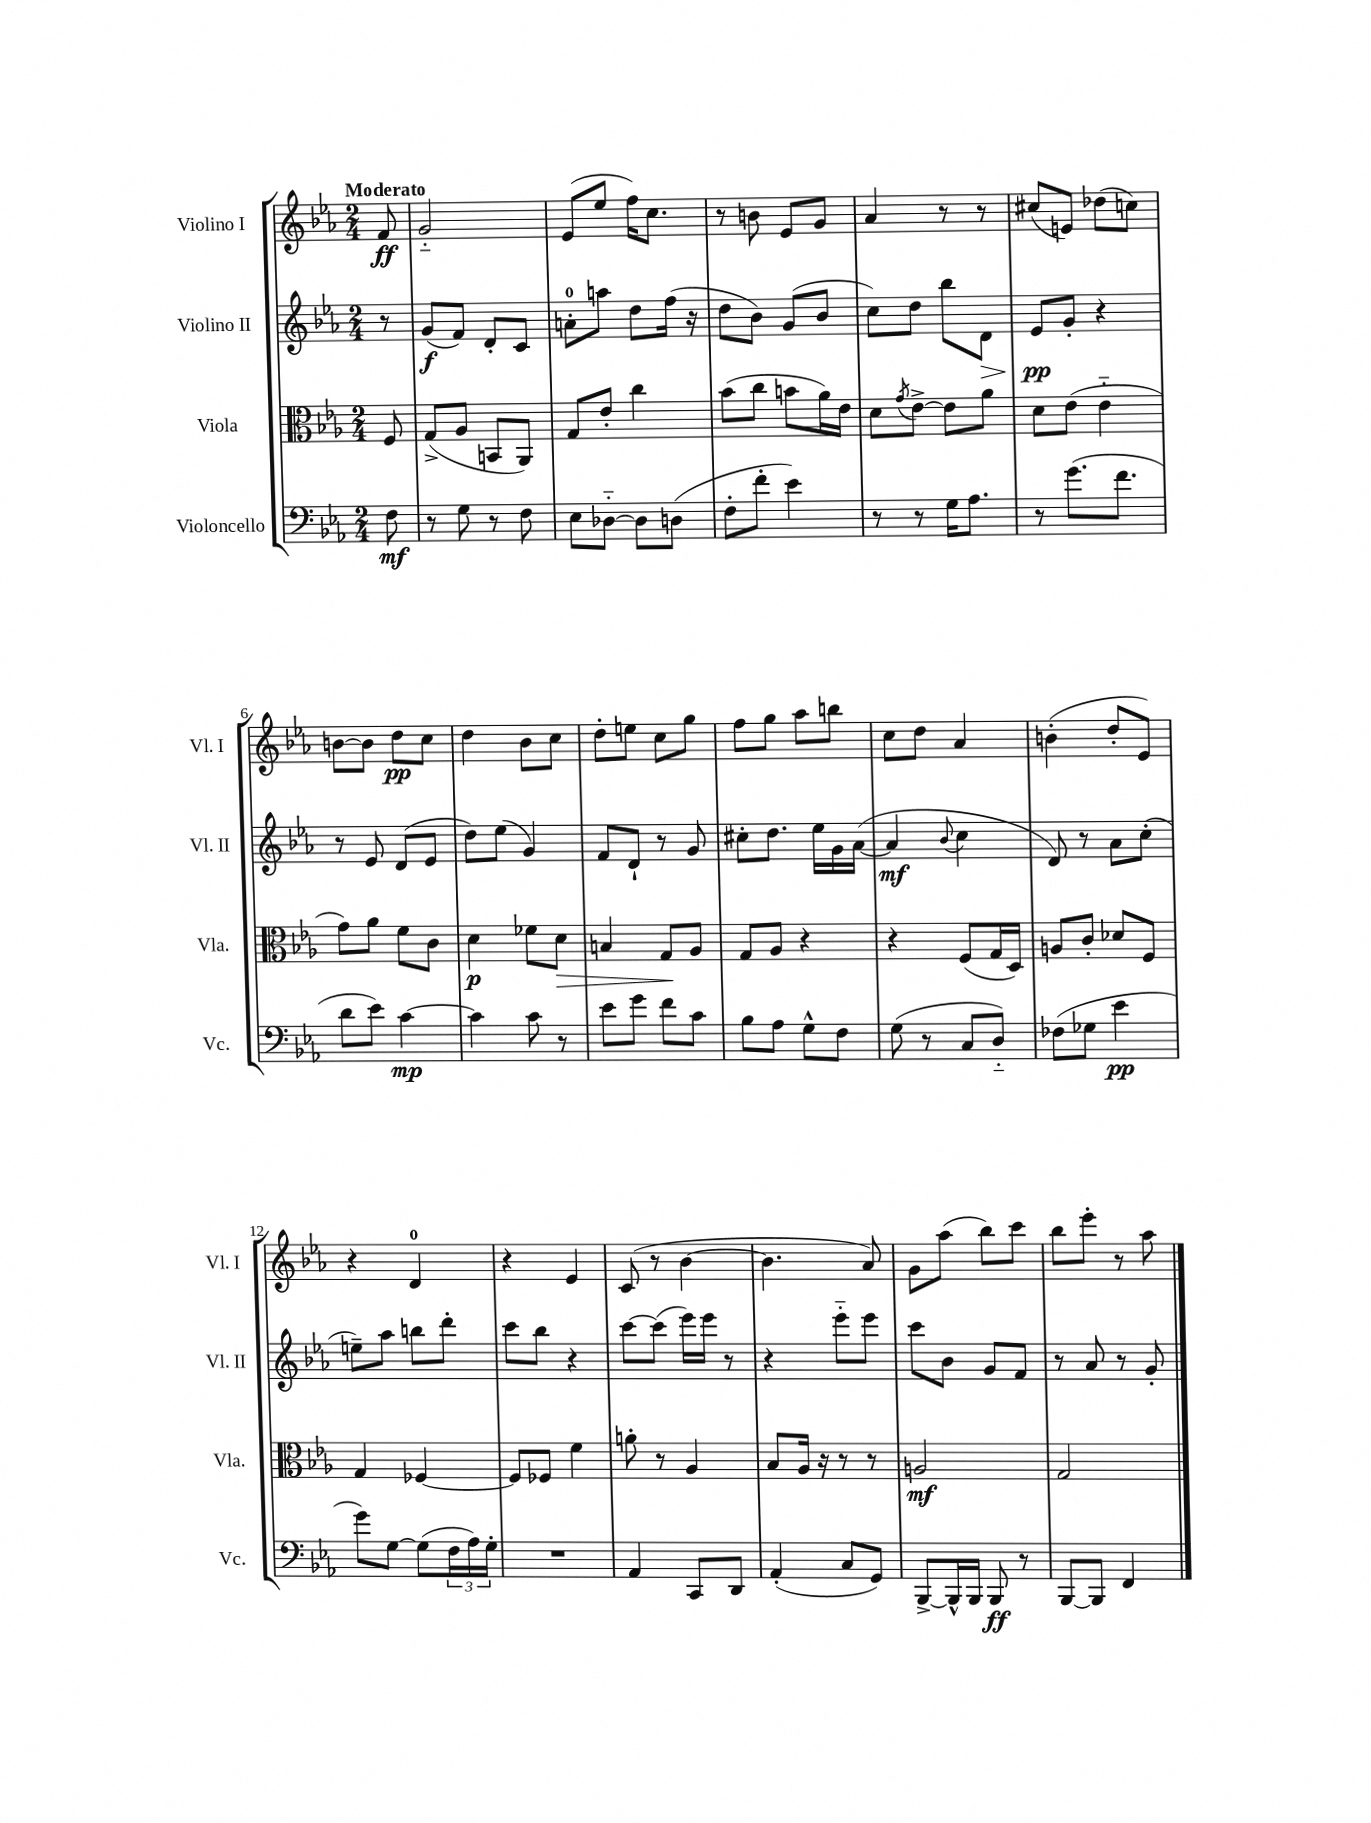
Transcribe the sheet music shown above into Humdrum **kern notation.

**kern	**dynam	**kern	**dynam	**kern	**dynam	**kern	**dynam
*part4	*part4	*part3	*part3	*part2	*part2	*part1	*part1
*staff4	*staff4	*staff3	*staff3	*staff2	*staff2	*staff1	*staff1
*I"Violoncello	*	*I"Viola	*	*I"Violino II	*	*I"Violino I	*
*I'Vc.	*	*I'Vla.	*	*I'Vl. II	*	*I'Vl. I	*
*clefF4	*	*clefC3	*	*clefG2	*	*clefG2	*
*k[b-e-a-]	*	*k[b-e-a-]	*	*k[b-e-a-]	*	*k[b-e-a-]	*
*M2/4	*	*M2/4	*	*M2/4	*	*M2/4	*
=	=	=	=	=	=	=	=
!	!	!	!	!	!	!LO:TX:a:B:t=Moderato	!
8F\	mf	8F/	.	8r	.	8f/	ff
=1	=1	=1	=1	=1	=1	=1	=1
8r	.	(8G^/L	.	(8g/L	f	2g/	.
8G\	.	8A-/J	.	8f/J)	.	.	.
8r	.	8BBn/L	.	8d'/L	.	.	.
8F\	.	8AA-/J)	.	8c/J	.	.	.
=2	=2	=2	=2	=2	=2	=2	=2
8E-\L	.	8G/L	.	8an'\L	.	(8e-/L	.
[8D-X\J	.	8e-'/J	.	8aan\J	.	8ee-/J	.
8D-\L]	.	4cc\	.	8dd\L	.	16ff\KL)	.
.	.	.	.	.	.	8.cc\J	.
(8Dn\J	.	.	.	(16ff\Jk	.	.	.
.	.	.	.	16r	.	.	.
=3	=3	=3	=3	=3	=3	=3	=3
8F'\L	.	(8b-\L	.	8dd\L	.	8r	.
8f'\J	.	8cc\J	.	8b-\J)	.	8bn\	.
4e-\)	.	8bn\L	.	(8g/L	.	8e-/L	.
.	.	16a-\L)	.	8b-/J	.	8g/J	.
.	.	16e-\JJ	.	.	.	.	.
=4	=4	=4	=4	=4	=4	=4	=4
8r	.	8d\L	.	8cc\L)	.	4a-/	.
.	.	8qg/	.	.	.	.	.
8r	.	[8e-^\J	.	8dd\J	.	.	.
16G\KL	.	8e-\L]	.	8bb-\L	.	8r	.
8.A-\J	.	.	.	.	.	.	.
!	!	!	!	!	!LO:HP:b	!	!
.	.	8a-\J	.	8d\J	>	8r	.
=5	=5	=5	=5	=5	=5	=5	=5
8r	.	8d\L	.	8e-/L	pp	(8cc#X/L	.
(8.g\L	.	(8e-\J	.	8g'/J	]	8en/J)	.
.	.	4e-\	.	4r	.	(8dd-X\L	.
8.f\J	.	.	.	.	.	.	.
.	.	.	.	.	.	8ccn\J)	.
!!LO:LB:g=z
=6	=6	=6	=6	=6	=6	=6	=6
8d\L	.	8g\L)	.	8r	.	[8bn\L	.
8e-\J)	.	8a-\J	.	8e-/	.	8b\J]	.
[4c\	mp	8f\L	.	(8d/L	.	8dd\L	pp
.	.	8c\J	.	8e-/J	.	8cc\J	.
=7	=7	=7	=7	=7	=7	=7	=7
4c\]	.	4d\	p	8dd\L)	.	4dd\	.
.	.	.	.	(8ee-\J	.	.	.
8c\	.	8f-X\L	.	4g/)	.	8b-\L	.
!	!	!	!LO:HP:b	!	!	!	!
8r	.	8d\J	>	.	.	8cc\J	.
=8	=8	=8	=8	=8	=8	=8	=8
8e-\L	.	4Bn/	.	8f/L	.	8dd'\L	.
8g\J	.	.	.	8d`/J	.	8een\J	.
8f\L	.	8G/L	.	8r	.	8cc\L	.
8c\J	.	8A-/J	]	8g/	.	8gg\J	.
=9	=9	=9	=9	=9	=9	=9	=9
8B-\L	.	8G/L	.	8cc#X'\L	.	8ff\L	.
8A-\J	.	8A-/J	.	8.dd\J	.	8gg\J	.
8G^^\L	.	4r	.	.	.	8aa-\L	.
.	.	.	.	16ee-\LL	.	.	.
8F\J	.	.	.	16g\	.	8bbn\J	.
.	.	.	.	([16a-\JJ	.	.	.
=10	=10	=10	=10	=10	=10	=10	=10
(8G\	.	4r	.	4a-/]	mf	8cc\L	.
8r	.	.	.	.	.	8dd\J	.
.	.	.	.	8qqb-/	.	.	.
8C/L	.	(8F/L	.	4cc\	.	4a-/	.
8D/J)	.	16G/L	.	.	.	.	.
.	.	16D/JJ)	.	.	.	.	.
=11	=11	=11	=11	=11	=11	=11	=11
(8F-X\L	.	8An/L	.	8d/)	.	(4bn'\	.
8G-X\J	.	8c'/J	.	8r	.	.	.
4e-\	pp	8d-X/L	.	8a-\L	.	8dd'/L	.
.	.	8F/J	.	(8cc'\J	.	8e-/J)	.
!!LO:LB:g=z
=12	=12	=12	=12	=12	=12	=12	=12
8g\L)	.	4G/	.	8een~\L)	.	4r	.
[8G\J	.	.	.	8aa-\J	.	.	.
(8G\L]	.	[4F-X/	.	8bbn\L	.	4d/	.
24F\L	.	.	.	8ddd'\J	.	.	.
24A-\)	.	.	.	.	.	.	.
24G'\JJ	.	.	.	.	.	.	.
=13	=13	=13	=13	=13	=13	=13	=13
2r	.	8F-/L]	.	8ccc\L	.	4r	.
.	.	8F-X/J	.	8bb-\J	.	.	.
.	.	4f\	.	4r	.	4e-/	.
=14	=14	=14	=14	=14	=14	=14	=14
4AA-/	.	8an'\	.	[8ccc\L	.	(8c/	.
.	.	8r	.	(8ccc\J]	.	8r	.
8CC/L	.	4A-/	.	16eee-\LL)	.	[4b-\	.
.	.	.	.	16eee-\JJ	.	.	.
8DD/J	.	.	.	8r	.	.	.
=15	=15	=15	=15	=15	=15	=15	=15
(4AA-'/	.	8B-/L	.	4r	.	4.b-\]	.
.	.	16A-/Jk	.	.	.	.	.
.	.	16r	.	.	.	.	.
8C/L	.	8r	.	8eee-\L	.	.	.
8GG/J)	.	8r	.	8eee-\J	.	8a-/)	.
=16	=16	=16	=16	=16	=16	=16	=16
[8BBB-^/L	.	2An/	mf	8ccc\L	.	8g\L	.
16BBB-^^/L]	.	.	.	8b-\J	.	(8aa-\J	.
16BBB-/JJ	.	.	.	.	.	.	.
8BBB-/	ff	.	.	8g/L	.	8bb-\L)	.
8r	.	.	.	8f/J	.	8ccc\J	.
=17	=17	=17	=17	=17	=17	=17	=17
[8BBB-/L	.	2G/	.	8r	.	8bb-\L	.
8BBB-/J]	.	.	.	8a-/	.	8eee-'\J	.
4FF/	.	.	.	8r	.	8r	.
.	.	.	.	8g'/	.	8aa-\	.
==	==	==	==	==	==	==	==
*-	*-	*-	*-	*-	*-	*-	*-
